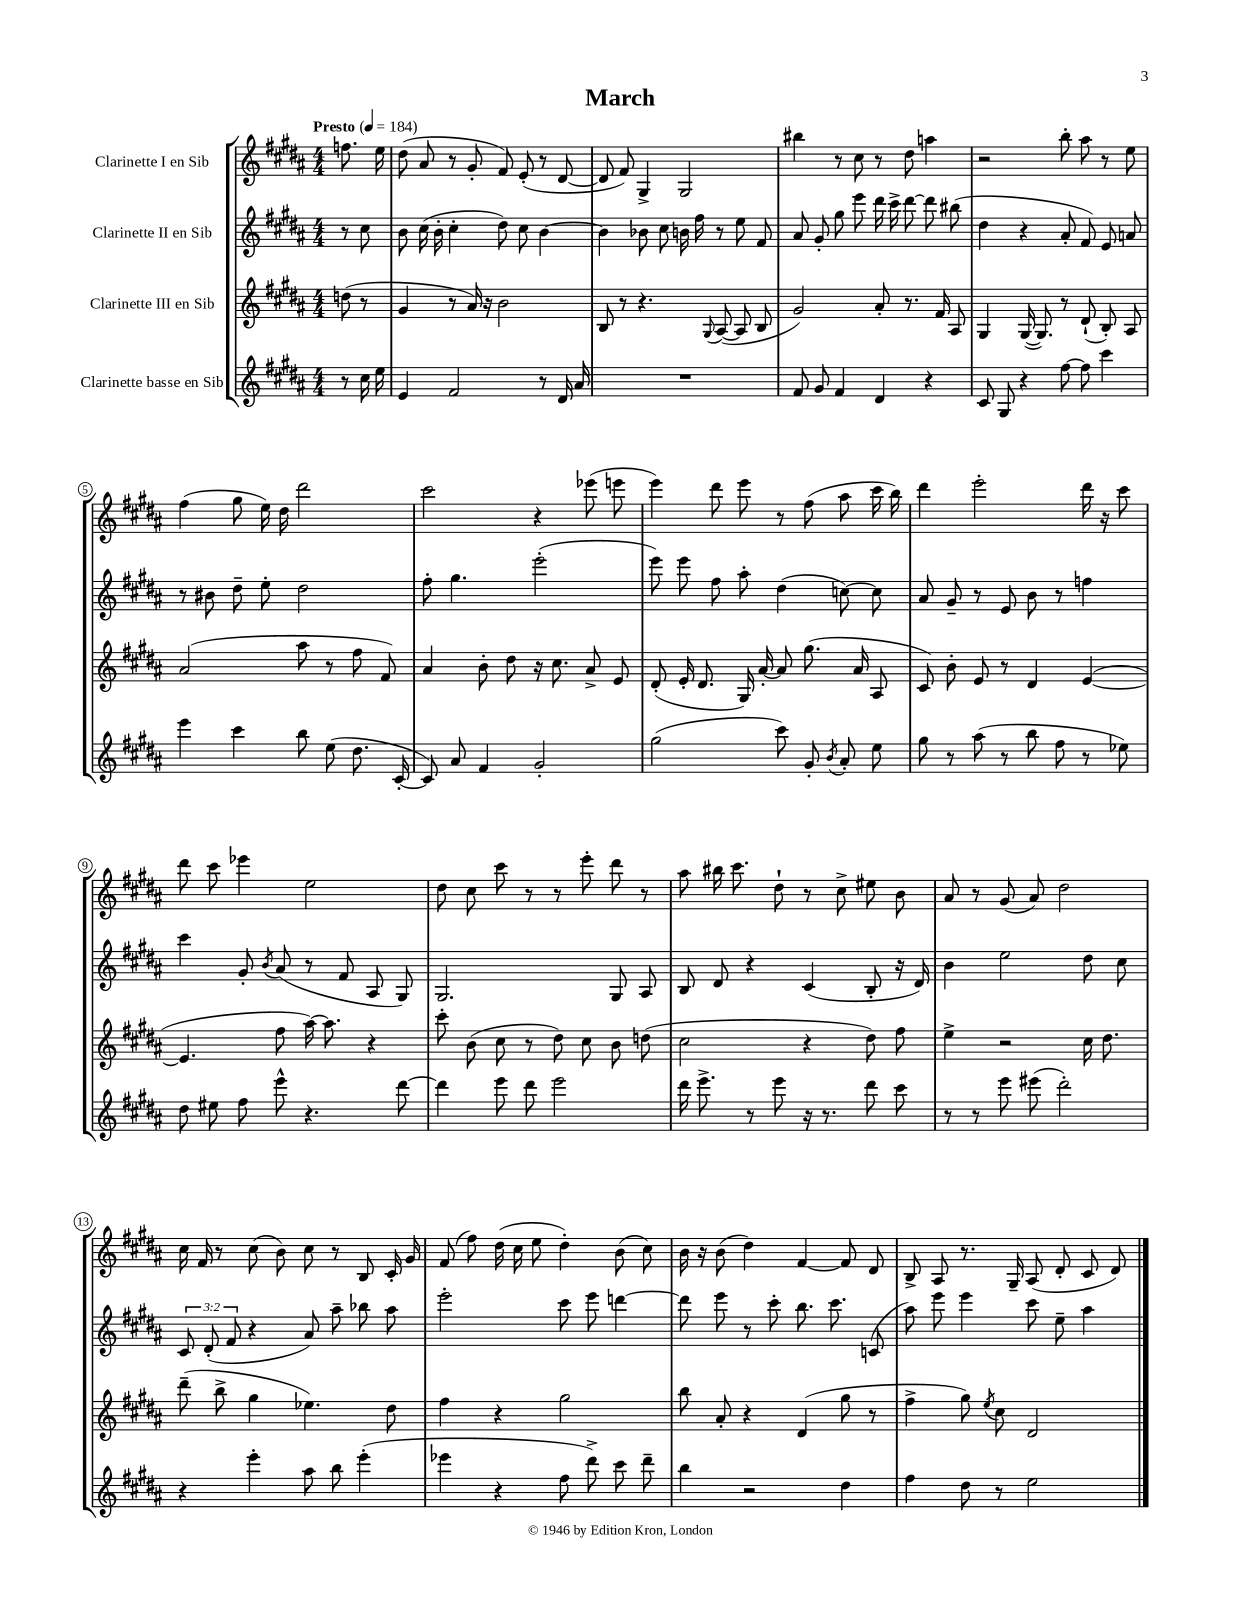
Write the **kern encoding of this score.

**kern	**kern	**kern	**kern
*part4	*part3	*part2	*part1
*staff4	*staff3	*staff2	*staff1
*I"Clarinette basse en Sib	*I"Clarinette III en Sib	*I"Clarinette II en Sib	*I"Clarinette I en Sib
*clefG2	*clefG2	*clefG2	*clefG2
*k[f#c#g#d#a#]	*k[f#c#g#d#a#]	*k[f#c#g#d#a#]	*k[f#c#g#d#a#]
*M4/4	*M4/4	*M4/4	*M4/4
*MM184	*MM184	*MM184	*MM184
=	=	=	=
!	!	!	!LO:TX:a:B:t=Presto
8r	(8ddn\	8r	8.ffn\
16cc#\	8r	8cc#\	.
16ee\	.	.	16ee\
=1	=1	=1	=1
4e/	4g#/	8b\	(8dd#\
.	.	(16cc#\	8a#/
.	.	16b'\	.
2f#/	8r	4cc#'\	8r
.	16a#/)	.	8g#'/
.	16r	.	.
.	2b\	8dd#\)	8f#/)
.	.	8cc#\	(8e'/
8r	.	[4b\	8r
16d#/	.	.	[8d#/
16a#/	.	.	.
=2	=2	=2	=2
1r	8B/	4b\]	8d#/]
.	8r	.	8f#/)
.	4.r	8b-X\	4G#^/
.	.	8cc#\	.
.	.	16bn\	2G#/
.	.	16ff#\	.
.	8qqG#/	.	.
.	([8A#/	8r	.
.	8A#/]	8ee\	.
.	8B/	8f#/	.
=3	=3	=3	=3
8f#/	2g#/)	8a#/	4bb#X\
8g#/	.	8g#'/	.
4f#/	.	8gg#\	8r
.	.	8eee\	8cc#\
4d#/	8a#'/	16ddd#\	8r
.	.	16ccc#^\	.
.	8.r	[8ddd#\	8dd#\
4r	.	8ddd#\]	4aan\
.	16f#/	.	.
.	8A#/	(8bb#X\	.
=4	=4	=4	=4
8c#/	4G#/	4dd#\	2r
8G#/	.	.	.
4r	([16G#/	4r	.
.	8.G#/])	.	.
[8ff#\	8r	8a#'/	8bb'\
8ff#\]	(8d#`/	8f#/)	8aa#\
4ccc#\	8B'/)	8e/	8r
.	8A#/	8an/	8ee\
!!LO:LB:g=z
=5	=5	=5	=5
4eee\	(2a#/	8r	(4ff#\
.	.	8b#X\	.
4ccc#\	.	8dd#~\	8gg#\
.	.	8ee'\	16ee\)
.	.	.	16dd#\
8bb\	8aa#\	2dd#\	2ddd#\
(8ee\	8r	.	.
8.dd#\	8ff#\	.	.
.	8f#/)	.	.
[16c#'/	.	.	.
=6	=6	=6	=6
8c#/])	4a#/	8ff#'\	2ccc#\
8a#/	.	4.gg#\	.
4f#/	8b'\	.	.
.	8dd#\	.	.
2g#'/	16r	(2eee'\	4r
.	8.cc#\	.	.
.	8a#^/	.	(8eee-X\
.	8e/	.	8eeen\
=7	=7	=7	=7
(2gg#\	(8d#'/	8eee\)	4eee\)
.	16e'/	8eee\	.
.	8.d#/	.	.
.	.	8ff#\	8ddd#\
.	16G#/)	8aa#'\	8eee\
.	[16a#'/	.	.
8ccc#\)	8a#/]	(4dd#\	8r
8g#'/	(8.gg#\	.	(8ff#\
8qb/	.	.	.
8a#'/	.	[8ccn\)	8aa#\
.	16a#/	.	.
8ee\	8A#/	8cc\]	16ccc#\
.	.	.	16bb\)
=8	=8	=8	=8
8gg#\	8c#/)	8a#/	4ddd#\
8r	8b'\	8g#~/	.
(8aa#\	8e/	8r	2eee'\
8r	8r	8e/	.
8bb\	4d#/	8b\	.
8ff#\	.	8r	.
8r	([4e/	4ffn\	16ddd#\
.	.	.	16r
8ee-X\)	.	.	8ccc#\
!!LO:LB:g=z
=9	=9	=9	=9
8dd#\	4.e/]	4ccc#\	8ddd#\
8ee#X\	.	.	8ccc#\
8ff#\	.	8g#'/	4eee-X\
.	.	8qb/	.
8eee^^\	8ff#\	(8a#/	.
4.r	[16aa#\)	8r	2ee\
.	8.aa#\]	.	.
.	.	8f#/	.
.	4r	8A#/	.
[8ddd#\	.	8G#/)	.
=10	=10	=10	=10
4ddd#\]	8ccc#'\	2.G#/	8dd#\
.	(8b\	.	8cc#\
8eee\	8cc#\	.	8ccc#\
8ddd#\	8r	.	8r
2eee\	8dd#\)	.	8r
.	8cc#\	.	8eee'\
.	8b\	8G#/	8ddd#\
.	(8ddn\	8A#/	8r
=11	=11	=11	=11
16ddd#\	2cc#\	8B/	8aa#\
8.eee^\	.	.	.
.	.	8d#/	16bb#X\
.	.	.	8.ccc#\
8r	.	4r	.
8eee\	.	.	8dd#`\
16r	4r	(4c#/	8r
8.r	.	.	.
.	.	.	8cc#^\
8ddd#\	8dd#\)	8B'/	8ee#X\
8ccc#\	8ff#\	16r	8b\
.	.	16d#/)	.
=12	=12	=12	=12
8r	4ee^\	4b\	8a#/
8r	.	.	8r
8eee\	2r	2ee\	(8g#/
(8eee#X\	.	.	8a#/)
2ddd#'\)	.	.	2dd#\
.	16cc#\	8dd#\	.
.	8.dd#\	.	.
.	.	8cc#\	.
!!LO:LB:g=z
=13	=13	=13	=13
4r	(8ddd#~\	12c#/	16cc#\
.	.	.	16f#/
.	.	(12d#'/	.
.	8bb^\	.	8r
.	.	12f#/	.
4eee'\	4gg#\	4r	(8cc#\
.	.	.	8b\)
8aa#\	4.ee-X\)	8a#/)	8cc#\
8bb\	.	8aa#~\	8r
(4eee'\	.	8bb-X\	8B/
.	8dd#\	8aa#\	16c#'/
.	.	.	16g#/
=14	=14	=14	=14
4eee-X\	4ff#\	2eee'\	(8f#/
.	.	.	8ff#\)
4r	4r	.	(16dd#\
.	.	.	16cc#\
.	.	.	8ee\
8ff#\	2gg#\	8ccc#\	4dd#'\)
8ddd#^\)	.	8eee\	.
8ccc#\	.	[4dddn\	(8b\
8ddd#~\	.	.	8cc#\)
=15	=15	=15	=15
4bb\	8bb\	8ddd\]	16b\
.	.	.	16r
.	8a#'/	8eee\	(8b\
2r	4r	8r	4dd#\)
.	.	8ccc#'\	.
.	(4d#/	8.bb\	[4f#/
.	.	8.ccc#\	.
4dd#\	8gg#\	.	8f#/]
.	8r	(8cn/	8d#/
=16	=16	=16	=16
4ff#\	4ff#^\	8aa#\)	8B^/
.	.	8eee\	8A#/
8dd#\	8gg#\)	4eee\	8.r
.	8qee/	.	.
8r	8cc#\	.	.
.	.	.	16G#~/
2ee\	2d#/	8ccc#\	(8A#/
.	.	8ee~\	8d#'/
.	.	4aa#\	8c#/
.	.	.	8d#/)
==	==	==	==
*-	*-	*-	*-
